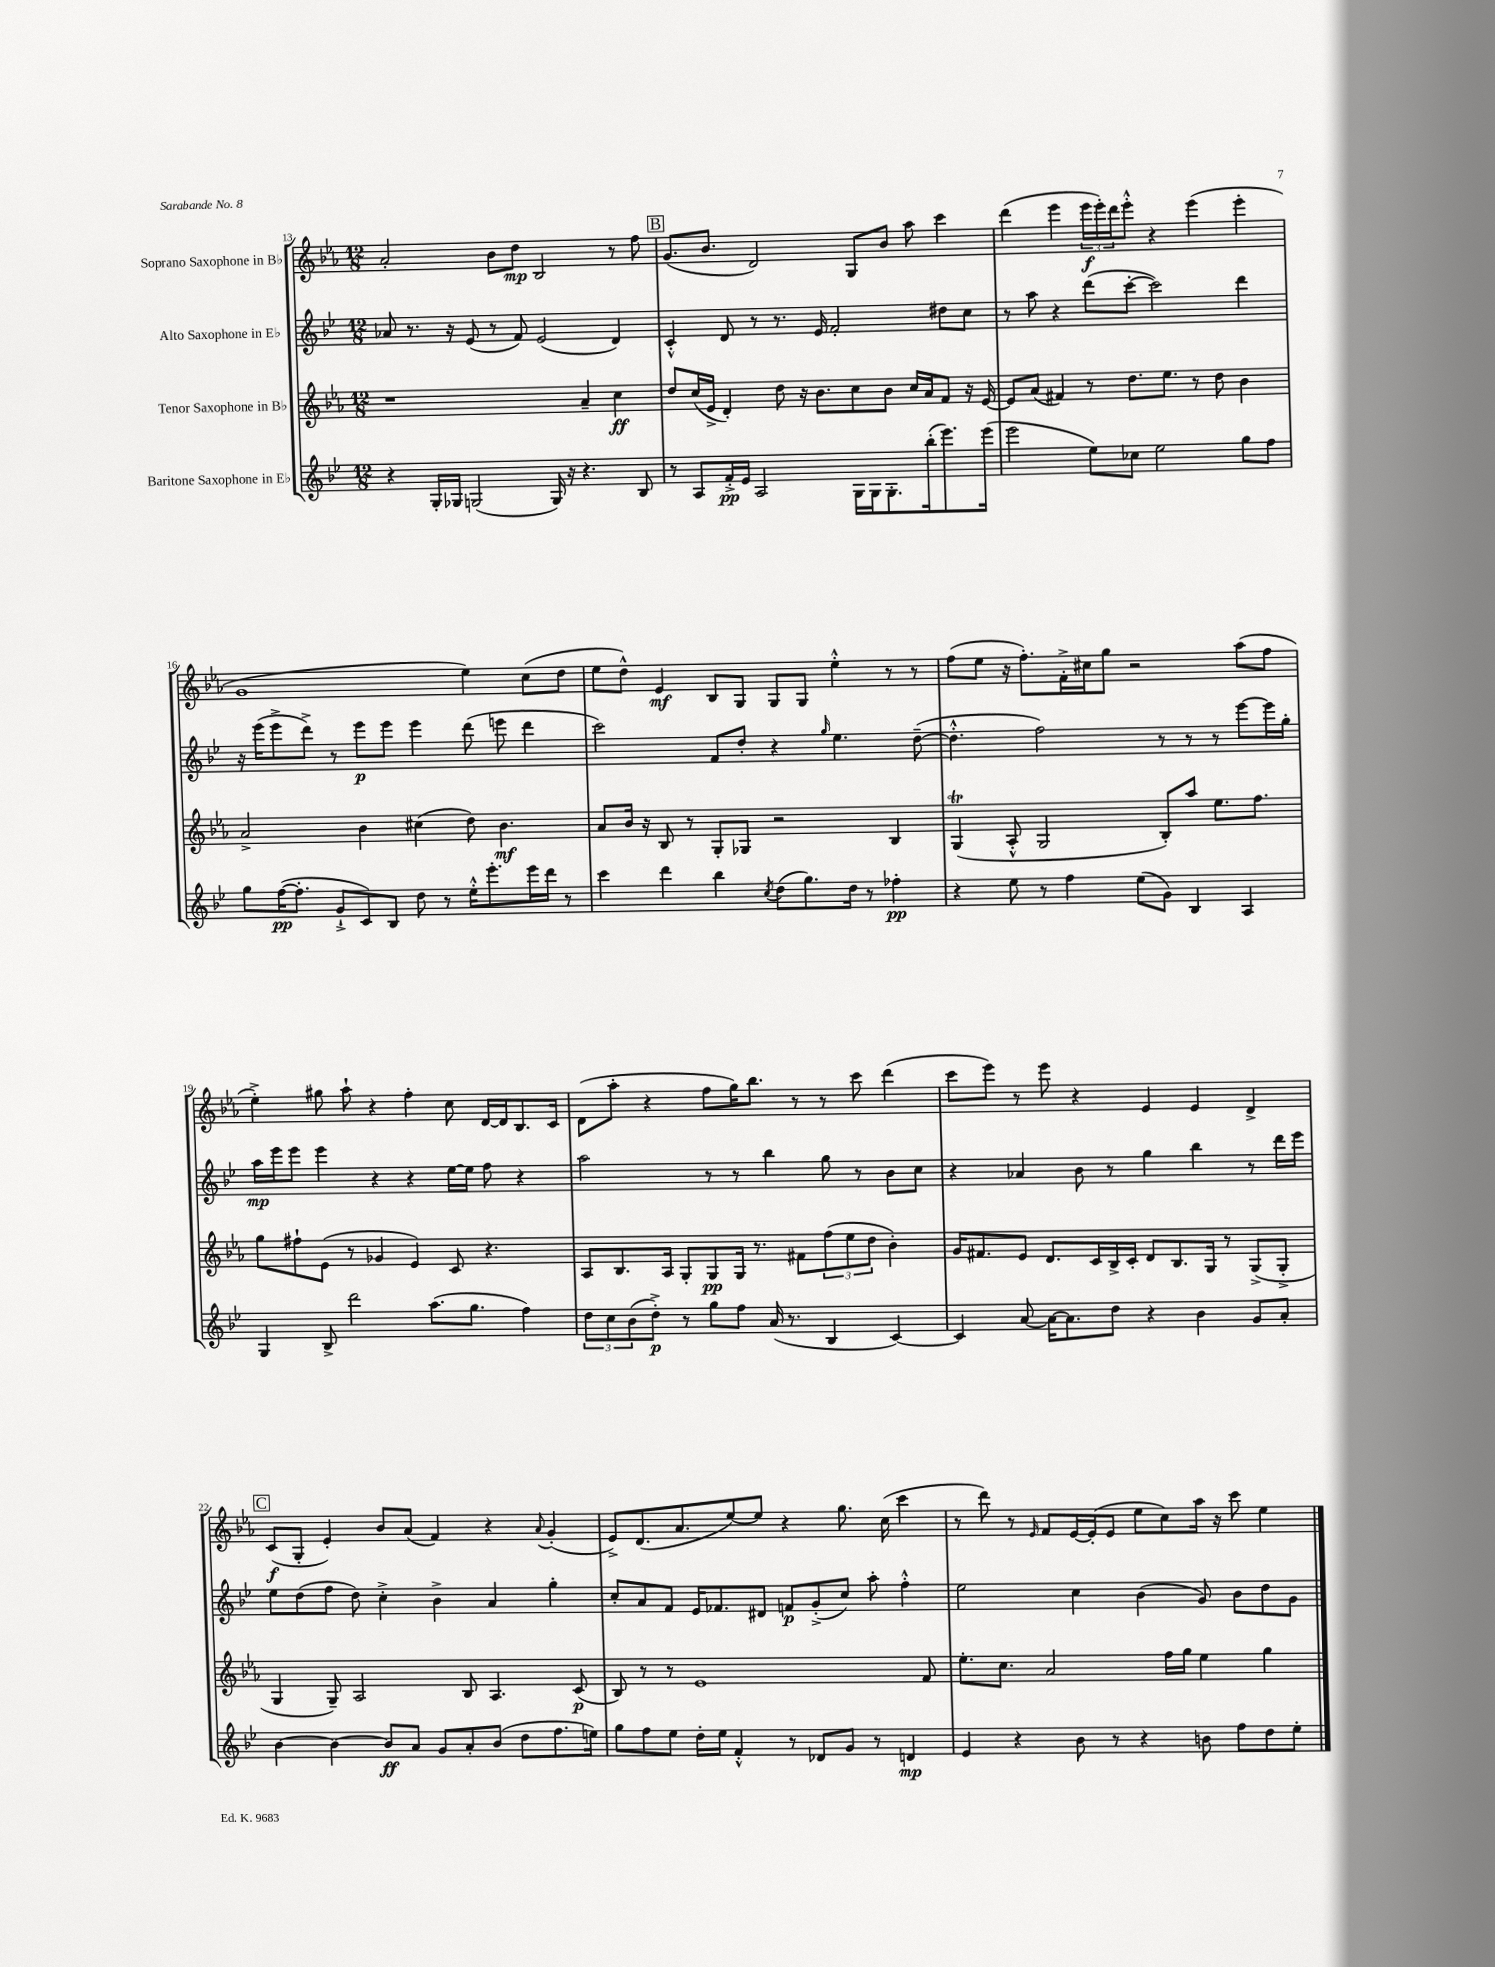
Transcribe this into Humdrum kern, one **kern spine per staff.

**kern	**kern	**kern	**kern
*staff4	*staff3	*staff2	*staff1
*clefG2	*clefG2	*clefG2	*clefG2
*k[b-e-]	*k[b-e-a-]	*k[b-e-]	*k[b-e-a-]
*M12/8	*M12/8	*M12/8	*M12/8
4r	1r	8a-	2a-'
.	.	8.r	.
16G'	.	.	.
16G-	.	16r	.
(2G	.	(8e-	.
.	.	8r	8b-
.	.	8f)	8dd
.	.	(2e-	2B-
16G)	.	.	.
16r	.	.	.
4.r	4a-~	.	.
.	4cc	4d)	8r
8B-	.	.	8ff
=	=	=	=
8r	8dd	4c'^^	(8.g
8A	(16cc	.	.
.	16e-^	.	8.b-
16f'^	4d')	8d	.
16e-	.	.	.
2A	.	8r	2d)
.	8dd	8.r	.
.	16r	.	.
.	8.b-	16e-	.
.	.	2f'	.
16G	8cc	.	8G
16G	.	.	.
8.G'	8b-	.	8b-
.	16cc	.	8aa-
(16bb-'	16a-	.	.
8.eee-)	8f	8dd#	4ccc
.	16r	8cc	.
(16eee-	[16e-	.	.
=	=	=	=
2eee-	8e-]	8r	(4ddd
.	(8a-	8aa	.
.	4f#)	4r	4eee-
8ee-)	8r	(8ddd	24eee-
.	.	.	24eee-')
.	.	.	24ddd
8cc-	8.dd	[8ccc'	8eee-'^^
2ee-	.	2ccc])	4r
.	8.ee-	.	.
.	8r	.	(4eee-
.	8dd	.	.
8gg	4b-	4ddd	4eee-'
8ff	.	.	.
=	=	=	=
8gg	2a-^	16r	1g
.	.	(16eee-	.
([16ff	.	8eee-^	.
8.ff']	.	.	.
.	.	8ddd^)	.
8g`^	.	8r	.
8c)	4b-	8eee-	.
8B-	.	8eee-	.
8dd	(4cc#	4eee-	.
8r	.	.	.
16ee-'^^	8dd)	(8ddd	4ee-)
8.eee-'	.	.	.
.	4.b-	8eee	.
16eee-	.	4ddd	(8cc
16ddd	.	.	.
8r	.	.	8dd
=	=	=	=
4ccc	8a-	2ccc)	8ee-
.	16b-	.	8dd^^)
.	16r	.	.
4ddd	8B-	.	4e-
.	8r	.	.
4bb-	8G'	8f	8B-
.	8G-	8dd'	8G
8qcc	.	.	.
(8dd	2r	4r	8G
8.gg)	.	.	8G
.	.	16qqgg	.
.	.	4.ee-	4ee-'^^
16dd	.	.	.
8r	.	.	.
4ff-'	4B-	.	8r
.	.	([8dd~	8r
=	=	=	=
4r	(4G	4.dd'^^]	(8ff
.	.	.	8ee-
8ee-	8A-'^^	.	16r
.	.	.	8.ff')
8r	2G	2ff)	.
4ff	.	.	16f'^
.	.	.	16cc#
.	.	.	8gg
(8ee-	.	.	2r
8g)	8B-')	8r	.
4B-	8aa-	8r	.
.	8.ee-	8r	.
4A	.	[8eee-	(8aa-
.	8.ff	.	.
.	.	16eee-]	8ff
.	.	16gg'	.
=	=	=	=
4G	8gg	16aa	4ee-'^)
.	.	16eee-	.
.	8ff#`	8eee-	.
8B-^	(8e-	4eee-	8gg#
2ddd	8r	.	8aa-`
.	4g-	4r	4r
.	4e-)	4r	4ff'
(8.aa	.	.	.
.	8c	[16ee-	8cc
8.gg	.	16ee-]	.
.	4.r	8ff	[16d
.	.	.	16d]
4ff)	.	4r	8.B-
.	.	.	16c
=	=	=	=
12dd	8A-	2aa	(8d
12cc	.	.	.
.	8.B-	.	8aa-'
(12b-	.	.	.
8dd'^)	.	.	4r
.	16A-	.	.
8r	8G'	.	.
8gg	8G	8r	8ff
8ff	16G	8r	16gg)
.	8.r	.	8.bb-
(16a	.	4bb-	.
8.r	.	.	.
.	8f#	.	8r
4B-	(12ff	8gg	8r
.	12ee-	.	.
.	.	8r	8ccc
.	12dd	.	.
[4c)	4b-')	8b-	(4ddd
.	.	8cc	.
=	=	=	=
4c]	16g	4r	8ccc
.	8.f#	.	.
.	.	.	8eee-)
[8a	8e-	4a-	8r
16a_	8.d	.	8eee-
8.a]	.	.	.
.	.	8b-	4r
.	16c	.	.
8dd	16B-^	8r	.
.	16c'	.	.
4r	8d	4gg	4e-
.	8.B-	.	.
4b-	.	4bb-	4e-
.	16G	.	.
.	8r	.	.
8g	(8G^	8r	4d^
8a'	8G'^	16ddd	.
.	.	16eee-	.
=	=	=	=
[4b-	4G	8ee-	(8c
.	.	(8dd	8G'
4b-_	8G~)	8ff	4e-')
.	2A-	8dd)	.
8b-]	.	4cc'^	8b-
8a	.	.	(8a-
8g	.	4b-^	4f)
8a'	8B-	.	.
(8b-	4.A-	4a	4r
8dd	.	.	.
.	.	.	8qqa-
8.ff	.	4gg'	(4g'
.	(8c	.	.
16ee)	.	.	.
=	=	=	=
8gg	8B-)	8cc'	8e-^)
8ff	8r	8a	(8.d
8ee-	8r	8f	.
.	.	.	8.a-
16dd'	1e-	16e-	.
16ee-	.	8.f-	.
4f'^^	.	.	[8ee-)
.	.	8d#	8ee-]
8r	.	8f	4r
8d-	.	(8g'^	.
8g	.	8cc)	8.gg
8r	.	8aa'	.
.	.	.	(16cc
4d	.	4ff'^^	4ccc
.	8f	.	.
=	=	=	=
4e-	8.ee-'	2ee-	8r
.	.	.	8ddd)
.	8.cc	.	.
4r	.	.	8r
.	.	.	16qqe-
.	2a-	.	8f
8b-	.	4cc	[16e-
.	.	.	(16e-']
8r	.	.	8e-
4r	.	(4b-	8ee-
.	16ff	.	8cc)
.	16gg	.	.
8b	4ee-	8g)	16aa-
.	.	.	16r
8ff	.	8b-	8ccc
8dd	4gg	8dd	4ee-
8ee-'	.	8g	.
==	==	==	==
*-	*-	*-	*-
